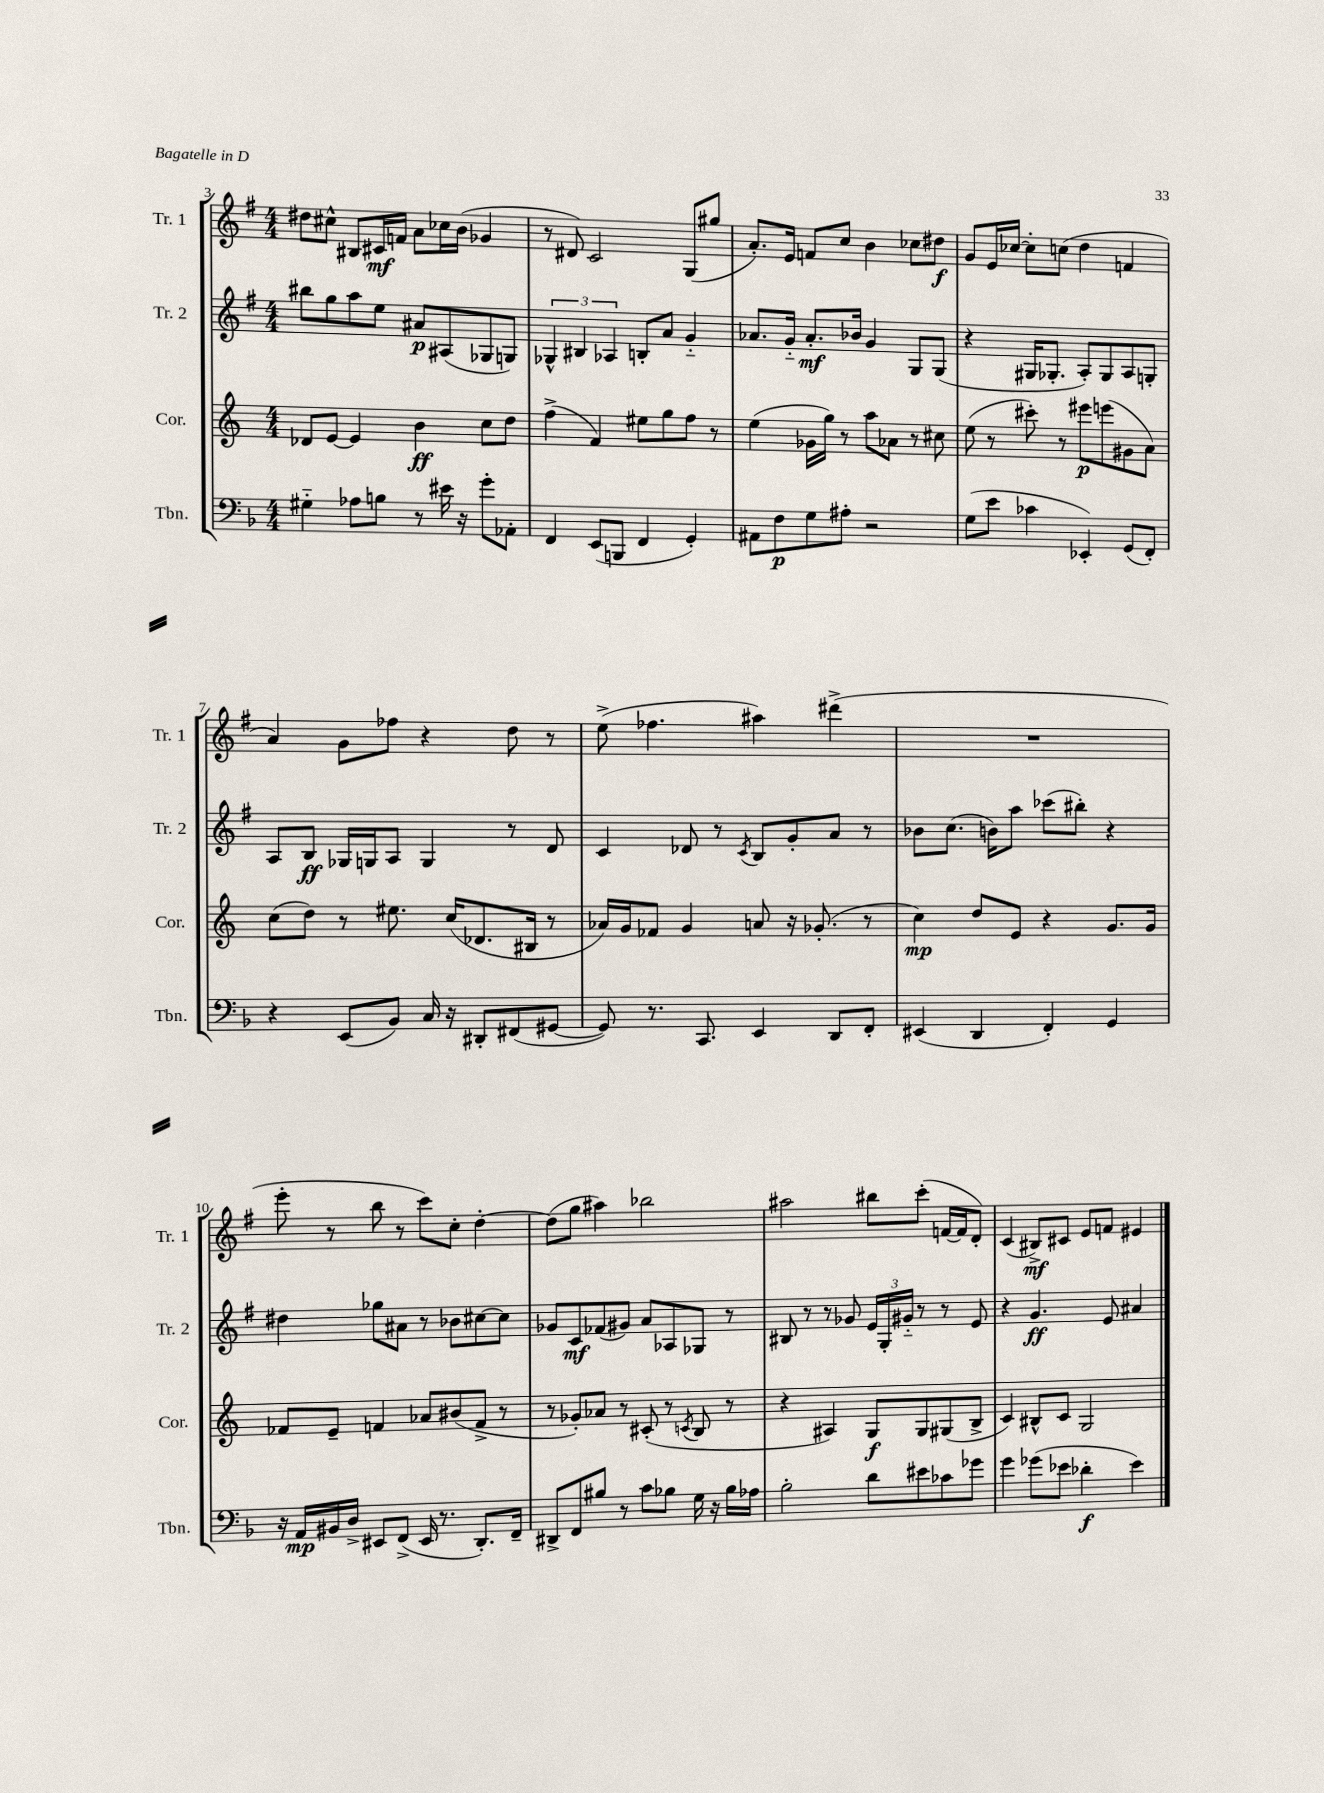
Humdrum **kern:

**kern	**kern	**kern	**kern
*staff4	*staff3	*staff2	*staff1
*clefF4	*clefG2	*clefG2	*clefG2
*k[b-]	*k[]	*k[f#]	*k[f#]
*M4/4	*M4/4	*M4/4	*M4/4
4G#'~	8d-	8bb#	8dd#
.	[8e	8gg	8cc#^^
8A-	4e]	8aa	8B#
8B	.	8ee	16c#
.	.	.	16f
8r	4b	8a#	8a
16e#	.	(8A#	16cc-
16r	.	.	(16b
8g'	8cc	8G-	4g-
8AA-'	8dd	8G)	.
=	=	=	=
4FF	(4ff^	6G-^^	8r
.	.	.	8d#)
.	.	6B#	.
(8EE	4f)	.	2c
.	.	6A-	.
8BBB	.	.	.
4FF	8ee#	8B'	.
.	8gg	8a	.
4GG')	8ff	4g'~	(8G
.	8r	.	8gg#
=	=	=	=
8AA#	(4ee	8.a-	8.a')
8F	.	.	.
.	.	16g'~	16e
8G	16g-	8.a-'	8f
.	16gg)	.	.
8A#'	8r	.	8cc
.	.	16b-	.
2r	8aa	4g	4b
.	8a-	.	.
.	8r	8G	8cc-
.	8cc#	(8G	8dd#
=	=	=	=
(8G	(8ee	4r	8g
8e	8r	.	16e
.	.	.	[16cc-
4c-	8ccc#')	16G#	8cc-']
.	.	8.G-'	.
.	8r	.	(8cc
4EE-')	8eee#	8A')	4dd
.	(8eee	8G-	.
(8GG	8g#	8A	4f
8FF')	8a)	8G'	.
=	=	=	=
4r	(8cc	8A	4a)
.	8dd)	8B	.
(8EE	8r	16G-	8g
.	.	16G	.
8BB-)	8.ee#	8A	8ff-
16C	.	4G	4r
16r	(16cc	.	.
8DD#'	8.d-	.	.
(8FF#	.	8r	8dd
.	16B#	.	.
[8GG#	8r	8d	8r
=	=	=	=
8GG#])	16a-)	4c	(8ee^
.	16g	.	.
8.r	8f-	.	4.ff-
.	4g	8d-	.
8.CC	.	.	.
.	.	8r	.
.	.	8qc	.
4EE	8a	8B	4aa#)
.	16r	8g'	.
.	(8.g-'	.	.
8DD	.	8a	(4ddd#^
8FF'	8r	8r	.
=	=	=	=
(4EE#	4cc)	8b-	1r
.	.	(8.cc	.
4DD	8dd	.	.
.	.	16b)	.
.	8e	8aa	.
4FF')	4r	(8ccc-	.
.	.	8bb#')	.
4GG	8.g	4r	.
.	16g	.	.
=	=	=	=
16r	8f-	4dd#	8eee'
16AA	.	.	.
16BB#	8e~	.	8r
16D^	.	.	.
8EE#	4f	8gg-	8bb
(8FF^	.	8a#	8r
16EE#	8a-	8r	8ccc)
8.r	.	.	.
.	(8b#	8b-	8cc'
8.DD')	8f^	[8cc#	[4dd'
.	8r	8cc#]	.
16FF~	.	.	.
=	=	=	=
8DD#^	8r	8g-	(8dd]
8FF	8g-')	8c	8gg
8B#	8a-	(8f-	4aa#)
8r	8r	8g#)	.
8c	(8c#'	8a	2bb-
8B-	8r	8A-	.
.	8qc	.	.
16G	8B	8G-	.
16r	.	.	.
16B-	8r	8r	.
16A-	.	.	.
=	=	=	=
2B-'	4r	8B#	2aa#
.	.	8r	.
.	4A#)	8r	.
.	.	8g-	.
8d	8G	24e	8bb#
.	.	24G'	.
.	.	24g#'~	.
8e#	8G	8r	(8ccc'
8c-	(8G#	8r	[16f
.	.	.	16f]
8g-	8B^	8e	8d')
=	=	=	=
4g	4c)	4r	(4c
(8g-	8B#^^	4.g	8B#^)
8e-	8c	.	8c#
4d-'	2G	.	8e
.	.	8e	8f
4e-)	.	4a#	4e#
==	==	==	==
*-	*-	*-	*-
